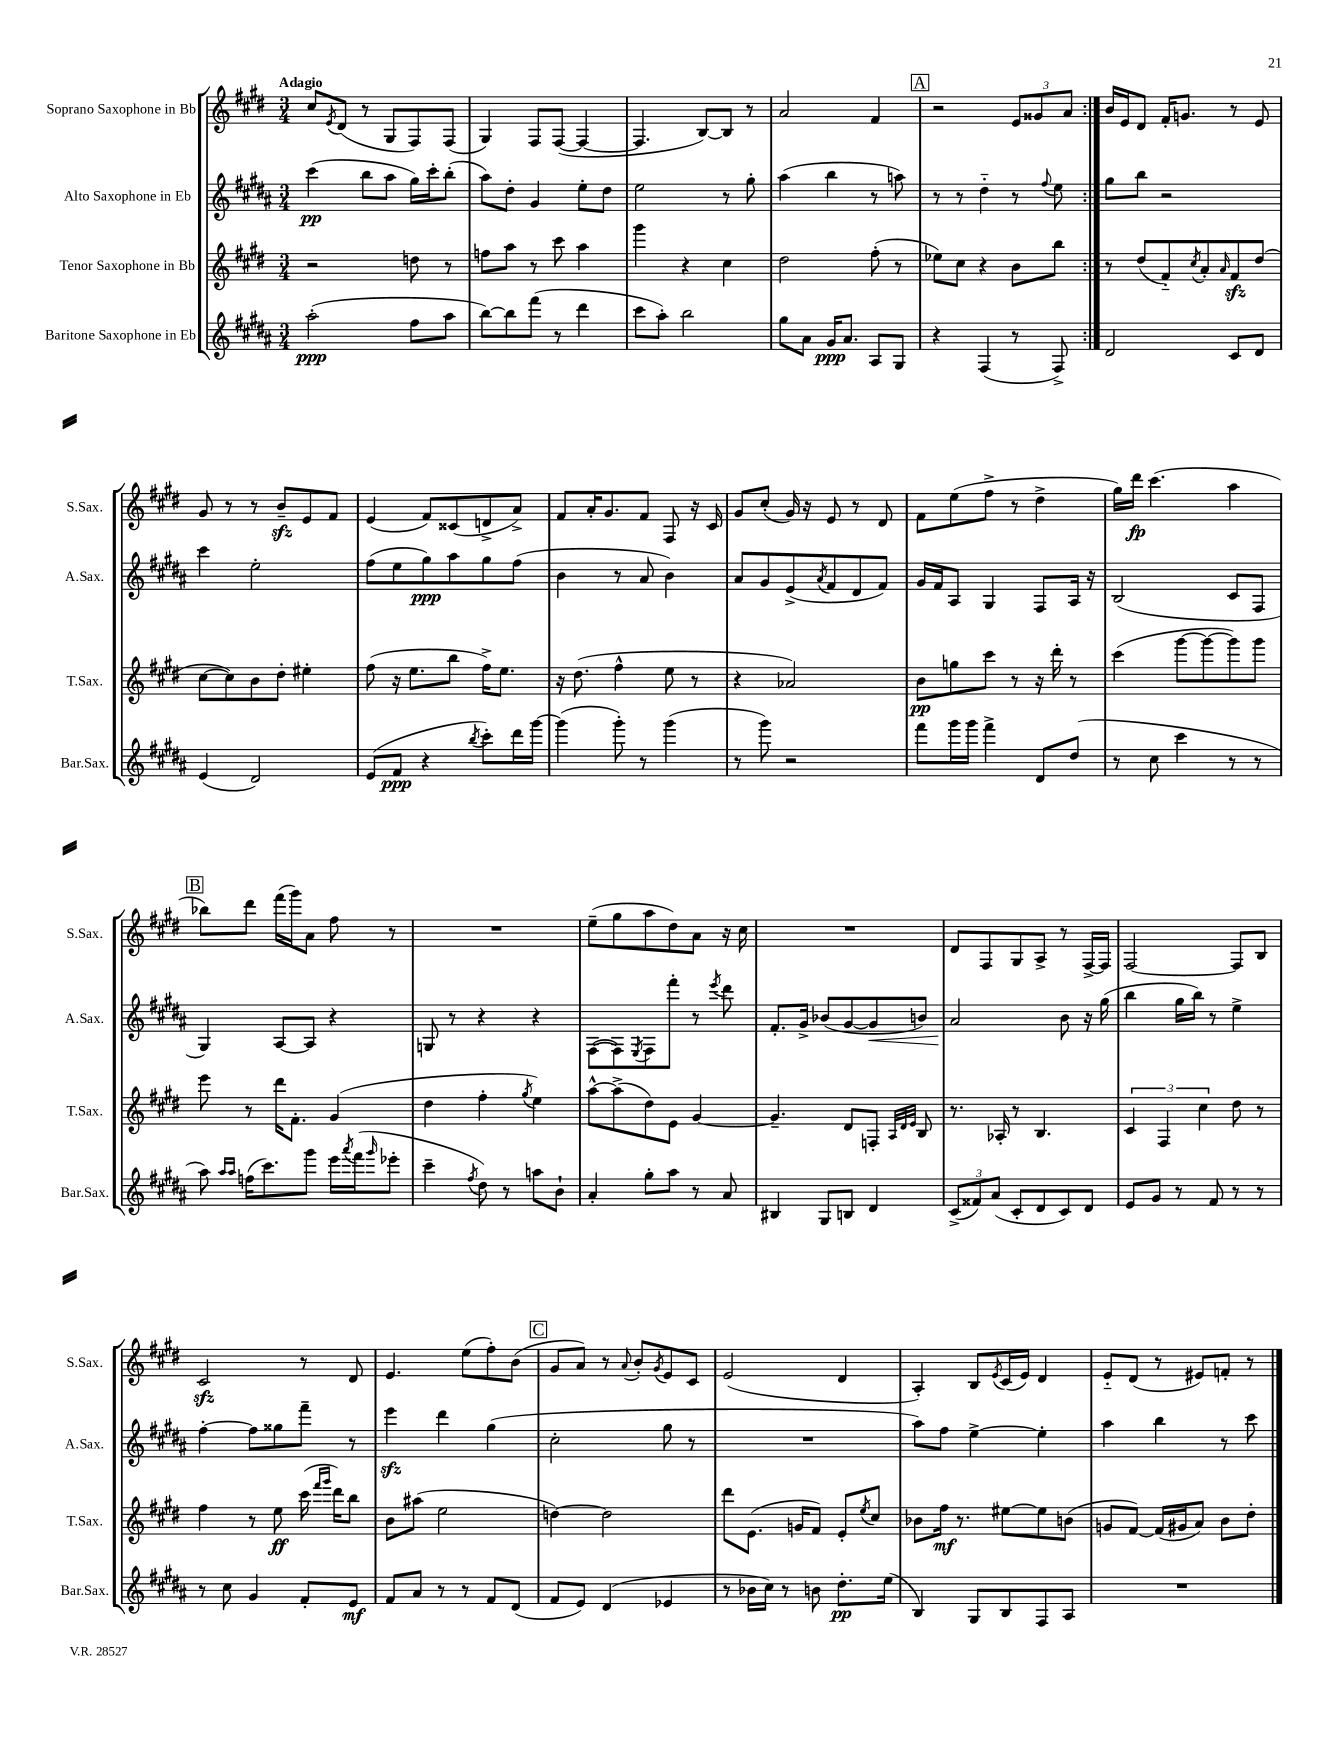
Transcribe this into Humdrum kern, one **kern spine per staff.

**kern	**dynam	**kern	**dynam	**kern	**dynam	**kern	**dynam
*part4	*part4	*part3	*part3	*part2	*part2	*part1	*part1
*staff4	*staff4	*staff3	*staff3	*staff2	*staff2	*staff1	*staff1
*I"Baritone Saxophone in Eb	*	*I"Tenor Saxophone in Bb	*	*I"Alto Saxophone in Eb	*	*I"Soprano Saxophone in Bb	*
*I'Bar.Sax.	*	*I'T.Sax.	*	*I'A.Sax.	*	*I'S.Sax.	*
*clefG2	*	*clefG2	*	*clefG2	*	*clefG2	*
*k[f#c#g#d#a#]	*	*k[f#c#g#d#]	*	*k[f#c#g#d#a#]	*	*k[f#c#g#d#]	*
*M3/4	*	*M3/4	*	*M3/4	*	*M3/4	*
=1	=1	=1	=1	=1	=1	=1	=1
!	!	!	!	!	!	!LO:TX:a:B:t=Adagio	!
(2aa#'\	ppp	2r	.	(4ccc#\	pp	8cc#/L	.
.	.	.	.	.	.	8qe/	.
.	.	.	.	.	.	(8d#/J	.
.	.	.	.	8bb\L	.	8r	.
.	.	.	.	8aa#\J	.	8G#/L	.
8ff#\L	.	8ddn\	.	16gg#\LL)	.	8F#/)	.
.	.	.	.	16ccc#'\J	.	.	.
8aa#\J	.	8r	.	(8bb'\J	.	(8F#/J	.
=2	=2	=2	=2	=2	=2	=2	=2
[8bb\L)	.	8ffn\L	.	8aa#\L)	.	4G#/)	.
8bb\]	.	8aa\J	.	8dd#'\J	.	.	.
(8fff#\J	.	8r	.	4g#/	.	8F#/L	.
8r	.	8ccc#\	.	.	.	([8F#/J	.
4ddd#\	.	4aa\	.	8ee'\L	.	4F#/_	.
.	.	.	.	8dd#\J	.	.	.
=3	=3	=3	=3	=3	=3	=3	=3
8ccc#\L	.	4ggg#\	.	2ee\	.	4.F#/]	.
8aa#'\J)	.	.	.	.	.	.	.
2bb\	.	4r	.	.	.	.	.
.	.	.	.	.	.	[8B/L)	.
.	.	4cc#\	.	8r	.	8B/J]	.
.	.	.	.	8gg#'\	.	8r	.
=4	=4	=4	=4	=4	=4	=4	=4
8gg#\L	.	2dd#\	.	(4aa#\	.	2a/	.
8a#\J	.	.	.	.	.	.	.
16g#/KL	ppp	.	.	4bb\	.	.	.
8.a#/J	.	.	.	.	.	.	.
8A#/L	.	(8ff#'\	.	8r	.	4f#/	.
8G#/J	.	8r	.	8aan\)	.	.	.
!!LO:REH:place=s1:t=A
=5	=5	=5	=5	=5	=5	=5	=5
4r	.	8ee-X\L)	.	8r	.	2r	.
.	.	8cc#\J	.	8r	.	.	.
(4F#/	.	4r	.	4dd#\	.	.	.
8r	.	8b\L	.	8r	.	12e/L	.
.	.	.	.	.	.	12g##X/	.
.	.	.	.	8qqff#/	.	.	.
8F#^/)	.	8bb\J	.	8ee\	.	.	.
.	.	.	.	.	.	12a/J	.
=6:|!	=6:|!	=6:|!	=6:|!	=6:|!	=6:|!	=6:|!	=6:|!
2d#/	.	8r	.	8gg#\L	.	16b/LL	.
.	.	.	.	.	.	16e/J	.
.	.	(8dd#/L	.	8bb\J	.	8d#/J	.
.	.	8f#/)	.	2r	.	16f#'/KL	.
.	.	.	.	.	.	8.gn/J	.
.	.	8qcc#/	.	.	.	.	.
.	.	8a'/	.	.	.	.	.
.	.	16qqa/	.	.	.	.	.
8c#/L	.	8f#zz/	.	.	.	8r	.
8d#/J	.	(8dd#/J	.	.	.	8e/	.
!!LO:LB:g=z
=7	=7	=7	=7	=7	=7	=7	=7
(4e/	.	[8cc#\L	.	4ccc#\	.	8g#/	.
.	.	8cc#\])	.	.	.	8r	.
2d#/)	.	8b\	.	2ee'\	.	8r	.
.	.	8dd#'\J	.	.	.	8bzz~/L	.
.	.	4ee#X'\	.	.	.	8e/	.
.	.	.	.	.	.	8f#/J	.
=8	=8	=8	=8	=8	=8	=8	=8
(8e/L	.	(8ff#\	.	(8ff#\L	.	(4e/	.
8f#/J	ppp	16r	.	8ee\	.	.	.
.	.	8.ee\L	.	.	.	.	.
4r	.	.	.	8gg#\)	ppp	8f#/L)	.
.	.	8bb\J	.	8aa#\	.	(8c##X/	.
8qbb/	.	.	.	.	.	.	.
8ccc#'\L)	.	16ff#^\KL)	.	8gg#\	.	8dn^/	.
.	.	8.ee\J	.	.	.	.	.
16ddd#\L	.	.	.	(8ff#\J	.	8a^/J)	.
[16ggg#\JJ	.	.	.	.	.	.	.
=9	=9	=9	=9	=9	=9	=9	=9
(4ggg#\]	.	16r	.	4b\	.	8f#/L	.
.	.	(8.dd#\	.	.	.	.	.
.	.	.	.	.	.	16a'/K	.
.	.	.	.	.	.	8.g#/	.
8ggg#'\)	.	4ff#^^\	.	8r	.	.	.
8r	.	.	.	8a#/	.	8f#/J	.
(4ggg#\	.	8ee\	.	4b\)	.	8F#/	.
.	.	8r	.	.	.	16r	.
.	.	.	.	.	.	16c#/	.
=10	=10	=10	=10	=10	=10	=10	=10
8r	.	4r	.	8a#/L	.	8g#/L	.
8ggg#\)	.	.	.	8g#/	.	(8cc#'/J	.
2r	.	2a-X/)	.	(8e^/	.	16g#/)	.
.	.	.	.	.	.	16r	.
.	.	.	.	8qa#/	.	.	.
.	.	.	.	8f#/	.	8e/	.
.	.	.	.	8d#/	.	8r	.
.	.	.	.	8f#/J)	.	8d#/	.
=11	=11	=11	=11	=11	=11	=11	=11
8fff#\L	.	8b\L	pp	16g#/LL	.	8f#\L	.
.	.	.	.	16f#/J	.	.	.
16ggg#\L	.	8ggn\	.	8A#/J	.	(8ee\	.
16ggg#\JJ	.	.	.	.	.	.	.
4fff#^\	.	8ccc#\J	.	4G#/	.	8ff#^\J	.
.	.	8r	.	.	.	8r	.
8d#/L	.	16r	.	8F#/L	.	4dd#^\	.
.	.	16ddd#'\	.	.	.	.	.
(8dd#/J	.	8r	.	16A#/Jk	.	.	.
.	.	.	.	16r	.	.	.
=12	=12	=12	=12	=12	=12	=12	=12
8r	.	(4ccc#\	.	(2B/	.	16gg#\LL)	.
.	.	.	.	.	.	16ddd#\JJ	fp
8cc#\	.	.	.	.	.	(4.ccc#\	.
4ccc#\	.	[8ggg#\L	.	.	.	.	.
.	.	8ggg#\_	.	.	.	.	.
8r	.	8ggg#\])	.	8c#/L	.	4aa\	.
8r	.	8ggg#\J	.	8F#/J	.	.	.
!!LO:LB:g=z
!!LO:REH:place=s1:t=B
=13	=13	=13	=13	=13	=13	=13	=13
8aa#\)	.	8eee\	.	4G#/)	.	8bb-X\L)	.
16qqaa#/LL	.	.	.	.	.	.	.
16qqaa#/JJ	.	.	.	.	.	.	.
(16ffn\KL	.	8r	.	.	.	8ddd#\J	.
8.ccc#\)	.	.	.	.	.	.	.
.	.	16ddd#\KL	.	[8A#/L	.	(16fff#\LL	.
.	.	8.f#'\J	.	.	.	16ggg#\J)	.
8ggg#\J	.	.	.	8A#/J]	.	8a\J	.
16eee\LL	.	(4g#/	.	4r	.	8ff#\	.
8qaaa#/	.	.	.	.	.	.	.
(16fff#\J	.	.	.	.	.	.	.
16qqggg#/	.	.	.	.	.	.	.
8eee-X'\J	.	.	.	.	.	8r	.
=14	=14	=14	=14	=14	=14	=14	=14
4ccc#~\	.	4dd#\	.	8Gn/	.	2.r	.
.	.	.	.	8r	.	.	.
8qff#/	.	.	.	.	.	.	.
8dd#\)	.	4ff#'\	.	4r	.	.	.
8r	.	.	.	.	.	.	.
.	.	8qgg#/	.	.	.	.	.
8aan\L	.	4ee\)	.	4r	.	.	.
8b`\J	.	.	.	.	.	.	.
=15	=15	=15	=15	=15	=15	=15	=15
4a#'/	.	[8aa^^\L	.	([8F#\L	.	(8ee~\L	.
.	.	(8aa^\]	.	8F#\])	.	8gg#\	.
.	.	.	.	8qE/	.	.	.
8gg#'\L	.	8dd#\)	.	8F#\	.	8aa\	.
8aa#\J	.	8e\J	.	8fff#'\J	.	8dd#\)	.
8r	.	[4g#/	.	8r	.	8a\J	.
.	.	.	.	8qeee/	.	.	.
8a#/	.	.	.	8ddd#\	.	16r	.
.	.	.	.	.	.	16cc#\	.
=16	=16	=16	=16	=16	=16	=16	=16
4B#X/	.	4.g#~/]	.	8.f#'/L	.	2.r	.
.	.	.	.	16g#^/Jk	.	.	.
8G#/L	.	.	.	(8b-X/L	.	.	.
8Bn/J	.	8d#/L	.	[8g#/	.	.	.
!	!	!	!	!	!LO:HP:b	!	!
4d#/	.	8Fn'/J	.	8g#/]	<	.	.
.	.	32qqA/LLL	.	.	.	.	.
.	.	32qqd#/	.	.	.	.	.
.	.	32qqe/JJJ	.	.	.	.	.
.	.	8B/	.	8bn/J)	.	.	.
=17	=17	=17	=17	=17	=17	=17	=17
(12c#^/L	.	8.r	.	2a#/	.	8d#/L	.
12f##X/)	.	.	.	.	.	.	.
.	.	.	.	.	.	8F#/	.
(12a#/J	.	.	.	.	.	.	.
.	.	16A-X'/	.	.	.	.	.
8c#'/L	.	8r	.	.	.	8G#/	.
8d#/	.	4.B/	.	.	.	8A^/J	.
8c#/)	.	.	.	8b\	[	8r	.
8d#/J	.	.	.	16r	.	[16F#^/LL	.
.	.	.	.	(16gg#\	.	16F#/JJ]	.
=18	=18	=18	=18	=18	=18	=18	=18
8e/L	.	6c#/	.	4bb\	.	[2F#/	.
8g#/J	.	.	.	.	.	.	.
.	.	6F#/	.	.	.	.	.
8r	.	.	.	16gg#\LL	.	.	.
.	.	.	.	16bb\JJ)	.	.	.
.	.	6cc#\	.	.	.	.	.
8f#/	.	.	.	8r	.	.	.
8r	.	8dd#\	.	4ee^\	.	8F#/L]	.
8r	.	8r	.	.	.	8B/J	.
!!LO:LB:g=z
=19	=19	=19	=19	=19	=19	=19	=19
8r	.	4ff#\	.	[4ff#'\	.	2c#zz/	.
8cc#\	.	.	.	.	.	.	.
4g#/	.	8r	.	8ff#\L]	.	.	.
.	.	8ee\	ff	8gg##X\	.	.	.
8f#'/L	.	(16ccc#\	.	8fff#~\J	.	8r	.
.	.	16qqfff#/LL	.	.	.	.	.
.	.	16qqggg#/JJ	.	.	.	.	.
.	.	16ddd#\KL)	.	.	.	.	.
8e/J	mf	8bb\J	.	8r	.	8d#/	.
=20	=20	=20	=20	=20	=20	=20	=20
8f#/L	.	8b\L	.	4eeezz\	.	4.e/	.
8a#/J	.	(8aa#X\J	.	.	.	.	.
8r	.	2ee\	.	4ddd#\	.	.	.
8r	.	.	.	.	.	(8ee\L	.
8f#/L	.	.	.	(4gg#\	.	8ff#'\)	.
(8d#/J	.	.	.	.	.	(8b\J	.
!!LO:REH:place=s1:t=C
=21	=21	=21	=21	=21	=21	=21	=21
8f#/L	.	[4ddn\)	.	2cc#'\	.	8g#/L	.
8e/J)	.	.	.	.	.	8a/J)	.
(4d#/	.	2dd\]	.	.	.	8r	.
.	.	.	.	.	.	8qqa/	.
.	.	.	.	.	.	8b'/L	.
.	.	.	.	.	.	8qg#/	.
4e-X/	.	.	.	8gg#\	.	8e/	.
.	.	.	.	8r	.	8c#/J	.
=22	=22	=22	=22	=22	=22	=22	=22
8r	.	8ddd#\L	.	2.r	.	(2e/	.
16b-X\LL	.	(8.e\J	.	.	.	.	.
16cc#\JJ)	.	.	.	.	.	.	.
8r	.	.	.	.	.	.	.
.	.	16gn/KL	.	.	.	.	.
8bn\	.	8f#/J)	.	.	.	.	.
8.dd#'\L	pp	8e'/L	.	.	.	4d#/	.
.	.	8qee/	.	.	.	.	.
.	.	8cc#/J	.	.	.	.	.
(16ee\Jk	.	.	.	.	.	.	.
=23	=23	=23	=23	=23	=23	=23	=23
4B/)	.	8b-X\L	.	8aa#\L)	.	4A'/)	.
.	.	16ff#\Jk	mf	8ff#\J	.	.	.
.	.	8.r	.	.	.	.	.
8G#/L	.	.	.	[4ee^\	.	8B/L	.
.	.	.	.	.	.	8qe/	.
8B/	.	[8ee#X\L	.	.	.	(16c#/L	.
.	.	.	.	.	.	16e/JJ)	.
8F#/	.	8ee#\]	.	4ee'\]	.	4d#/	.
8A#/J	.	(8bn\J	.	.	.	.	.
=24	=24	=24	=24	=24	=24	=24	=24
2.r	.	8gn/L	.	4aa#\	.	8e/L	.
.	.	[8f#/J)	.	.	.	(8d#/J	.
.	.	(16f#/LL]	.	4bb\	.	8r	.
.	.	16g#X/J	.	.	.	.	.
.	.	8a/J)	.	.	.	8e#X/L)	.
.	.	8b\L	.	8r	.	8fn'/J	.
.	.	8dd#'\J	.	8ccc#\	.	8r	.
==	==	==	==	==	==	==	==
*-	*-	*-	*-	*-	*-	*-	*-
